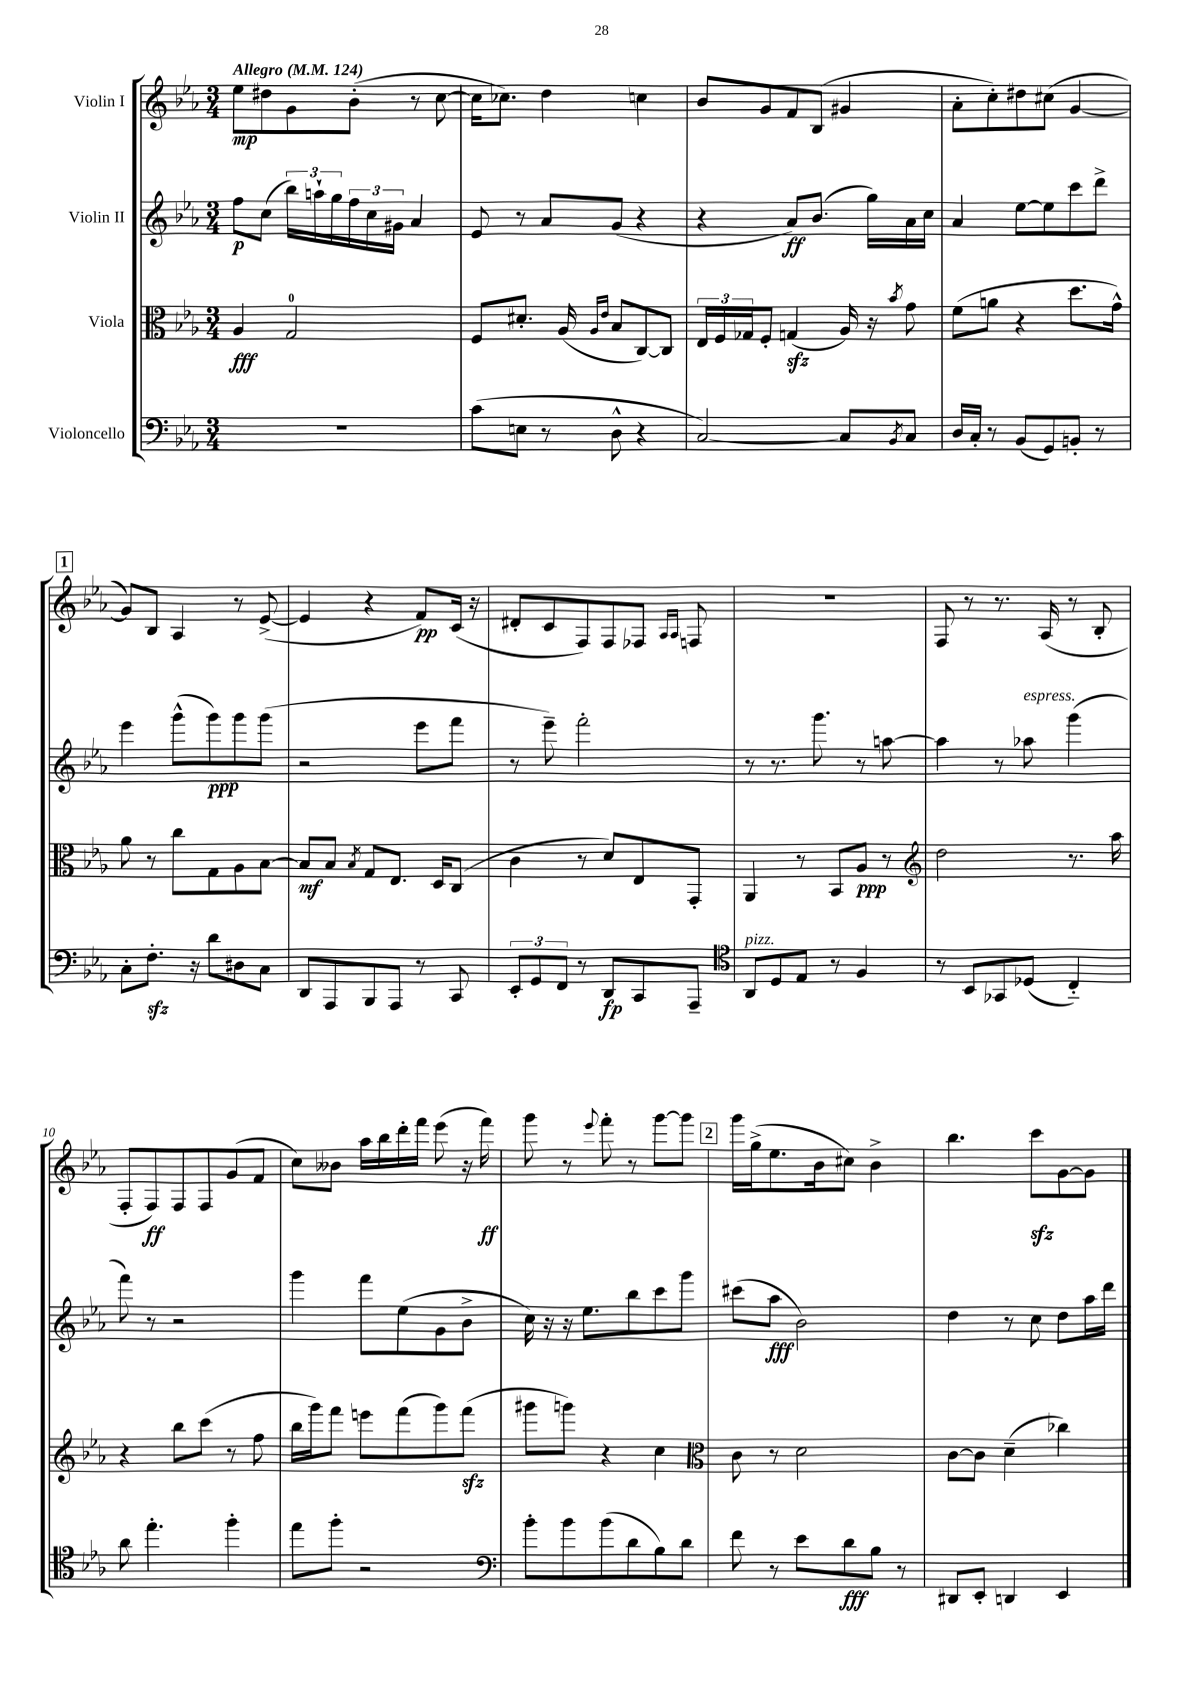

**kern	**kern	**kern	**kern
*staff4	*staff3	*staff2	*staff1
*clefF4	*clefC3	*clefG2	*clefG2
*k[b-e-a-]	*k[b-e-a-]	*k[b-e-a-]	*k[b-e-a-]
*M3/4	*M3/4	*M3/4	*M3/4
*MM124	*MM124	*MM124	*MM124
2.r	4A-/	8ff\L	8ee-\L
.	.	(8cc\J	8dd#\
.	2G/	24bb-\LL)	8g\
.	.	24aa`\	.
.	.	24gg\	.
.	.	24ff\	(8b-'\J
.	.	24cc\	.
.	.	24g#\JJ	.
.	.	4a-/	8r
.	.	.	[8cc\
=	=	=	=
(8c\L	8F/L	8e-/	16cc\]LK
.	.	.	8.cc-\J)
8E\J	8.d#'/J	8r	.
8r	.	8a-/L	4dd\
.	(16A-/	.	.
.	16qqA-/LL	.	.
.	16qqe-/JJ	.	.
8D^^\	8B-/L	(8g/J	.
4r	[8C/)	4r	4cc\
.	8C/]J	.	.
=	=	=	=
[2C/)	24E-/LL	4r	8b-/L
.	24F/	.	.
.	24G-/J	.	.
.	8F'/J	.	8g/
.	(4G/	8a-/L)	8f/
.	.	(8.b-/J	(8B-/J
8C/]L	16A-/)	.	4g#/
.	16r	16gg\LL)	.
8qBB-/	8qb-/	.	.
8C/J	8g\	16a-\	.
.	.	16cc\JJ	.
=	=	=	=
16D/LL	(8f\L	4a-/	8a-'\L
16C'/JJ	.	.	.
8r	8a\J	.	8cc'\)
(8BB-/L	4r	[8ee-\L	8dd#\
8GG/)	.	8ee-\]	(8cc#\J
8BB'/J	8.dd\L	8ccc\	[4g/
8r	.	8ddd^\J	.
.	16g^^\Jk)	.	.
=	=	=	=
8C'\L	8a-\	4eee-\	8g/]L)
8.F'\J	8r	.	8B-/J
.	8cc\L	(8ggg^^\L	4A-/
16r	.	.	.
8d\L	8G\	8ggg\)	.
8D#\	8A-\	8ggg\	8r
8C\J	[8B-\J	(8ggg\J	([8e-^/
=	=	=	=
8DD/L	8B-/]L	2r	4e-/]
8AAA-/	8B-/J	.	.
.	8qB-/	.	.
8BBB-/	8G/L	.	4r
8AAA-/J	8.E-/J	.	.
8r	.	8eee-\L	8f/L)
.	16D/LK	.	.
8CC/	(8C/J	8fff\J	(16c/Jk
.	.	.	16r
=	=	=	=
12EE-'/L	4c\	8r	8d#'/L
12GG/	.	.	.
.	.	8eee-~\)	8c/
12FF/J	.	.	.
8r	8r	2fff'\	8F/)
8DD/L	8d/L)	.	8F/
8CC/	8E-/	.	8F-/J
.	.	.	16qqA-/LL
.	.	.	16qqA-/JJ
8AAA-~/J	8GG'/J	.	8F/
=	=	=	=
*clefC4	*	*	*
8AA-/L	4AA-/	8r	2.r
8D/	.	8.r	.
8E-/J	8r	.	.
.	.	8.ggg\	.
8r	8BB-/L	.	.
4F/	8A-/J	8r	.
.	8r	[8aa\	.
=	=	=	=
*	*clefG2	*	*
8r	2dd\	4aa\]	8F/
8BB-/L	.	.	8r
8GG-/	.	8r	8.r
(8D-/J	.	8aa-\	.
.	.	.	(16A-/
4C'~/)	8.r	(4ggg\	8r
.	.	.	8B-'/
.	16aa-\	.	.
=	=	=	=
8a-\	4r	8fff\)	8F'/L
4.ee-'\	.	8r	8F/)
.	8bb-\L	2r	8F/
.	(8ccc\J	.	8F/
4ff'\	8r	.	(8g/
.	8ff\	.	8f/J
=	=	=	=
8ee-\L	16bb-\LL	4ggg\	8cc\L)
.	16ggg\J)	.	.
8ff'\J	8fff\J	.	8b--\J
2r	8eee\L	8fff\L	16aa-\LL
.	.	.	16bb-\
.	(8fff\	(8ee-\	16ddd'\
.	.	.	16fff\JJ
.	8ggg\)	8g\	(8eee-\
.	(8fff\J	8b-^\J	16r
.	.	.	16fff\)
=	=	=	=
*clefF4	*	*	*
8b-'\L	8ggg#\L	16cc\)	8ggg\
.	.	16r	.
8b-\	8ggg\J)	16r	8r
.	.	8.ee-\L	.
.	.	.	8qqeee-/
(8b-\	4r	.	8fff'\
8d\	.	8bb-\	8r
8B-\)	4cc\	8ccc\	[8ggg\L
8d\J	.	8ggg\J	8ggg\]J
=	=	=	=
*	*clefC3	*	*
8f\	8c\	(8ccc#\L	16ggg\LL
.	.	.	(16gg^\J
8r	8r	8aa-\J	8.ee-\
8e-\L	2d\	2b-\)	.
.	.	.	16b-\k
8d\	.	.	8cc#\J)
8B-\J	.	.	4b-^\
8r	.	.	.
=	=	=	=
8DD#/L	[8c\L	4dd\	4.bb-\
8EE-'/J	8c\]J	.	.
4DD/	(4d~\	8r	.
.	.	8cc\	8ccc\L
4EE-/	4cc-\)	8dd\L	[8g\
.	.	16aa-\L	8g\]J
.	.	16ddd\JJ	.
==	==	==	==
*-	*-	*-	*-
